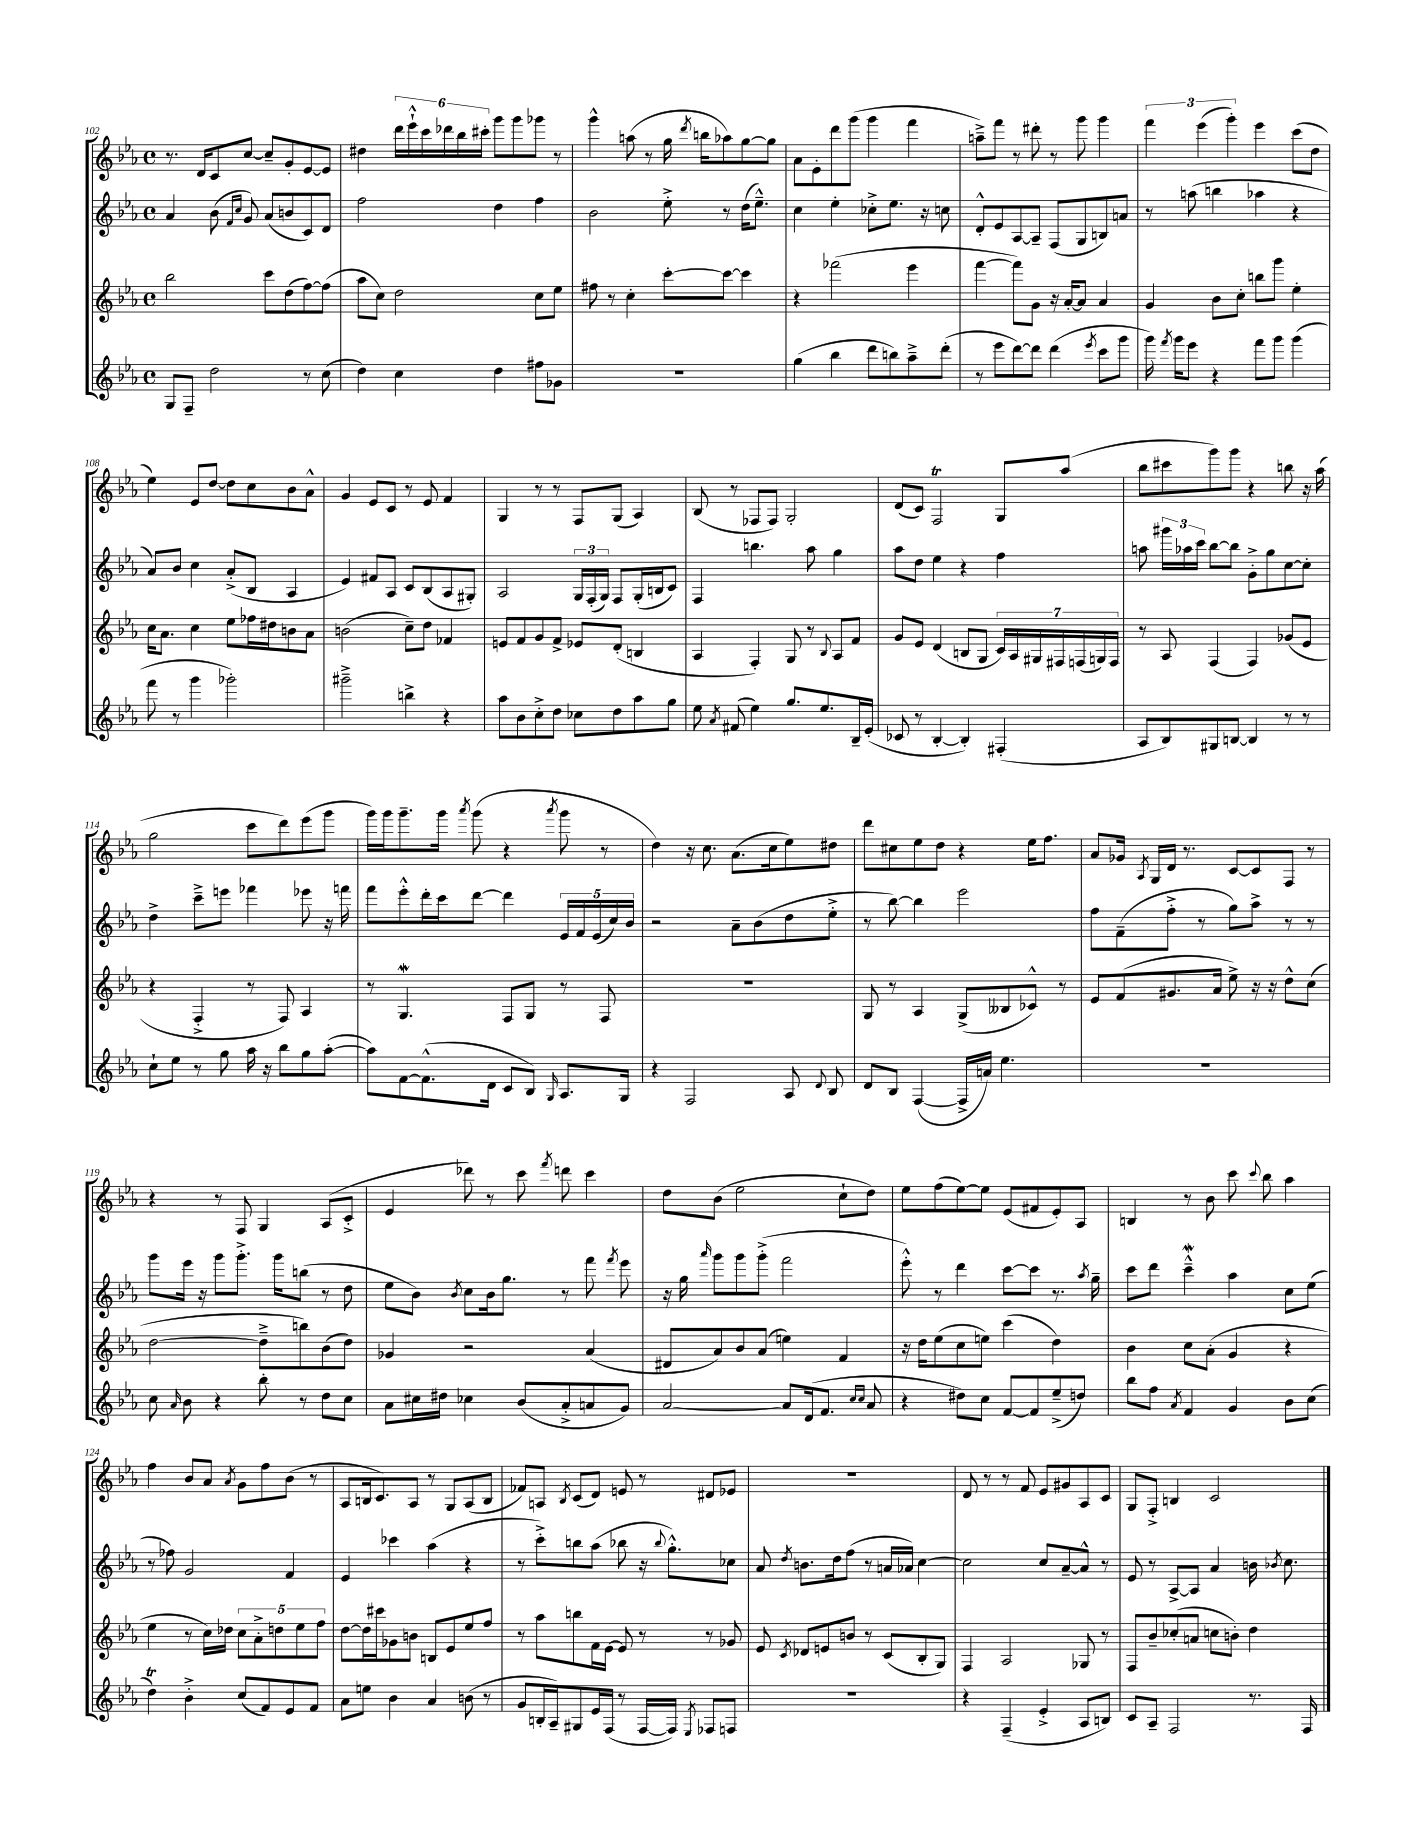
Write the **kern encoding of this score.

**kern	**kern	**kern	**kern
*part4	*part3	*part2	*part1
*staff4	*staff3	*staff2	*staff1
*clefG2	*clefG2	*clefG2	*clefG2
*k[b-e-a-]	*k[b-e-a-]	*k[b-e-a-]	*k[b-e-a-]
*M4/4	*M4/4	*M4/4	*M4/4
*met(c)	*met(c)	*met(c)	*met(c)
=102	=102	=102	=102
8G/L	2bb-\	4a-/	8.r
8F~/J	.	.	.
.	.	.	16d/KL
2dd\	.	(8b-\	8c/
.	.	16qqf/LL	.
.	.	16qqcc/JJ	.
.	.	8g/)	[8cc/J
.	8ccc\L	(8a-/L	8cc~/L]
.	(8dd\	8bn/	8g'/
8r	[8ff\)	8c/)	[8e-/
(8cc\	(8ff\J]	8d/J	8e-/J]
=103	=103	=103	=103
4dd\)	8aa-\L	2ff\	4dd#X\
.	8cc\J)	.	.
4cc\	2dd\	.	24ddd\LL
.	.	.	24eee-`^^\
.	.	.	24ccc\
.	.	.	24ddd-X\
.	.	.	24bb-\
.	.	.	24ccc#X'\JJ
4dd\	.	4dd\	8ggg\L
.	.	.	8ggg\
8ff#X\L	8cc\L	4ff\	8ggg-X\J
8g-X\J	8ee-\J	.	8r
=104	=104	=104	=104
1r	8ff#X\	2b-\	4ggg^^\
.	8r	.	.
.	4cc'\	.	(8aan\
.	.	.	8r
.	[8ccc'\L	8ee-'^\	16gg\
.	.	.	8qddd/
.	.	.	16bbn\KL
.	8ccc\J_	8r	8aa-X\)
.	4ccc\]	(16dd\KL	[8gg\
.	.	8.ee-~^^\J)	.
.	.	.	8gg\J]
=105	=105	=105	=105
(4gg\	4r	4cc\	8a-\L
.	.	.	8e-'\
4bb-\	(2fff-X\	4ee-'\	8ddd\
.	.	.	(8ggg\J
8ddd\L	.	8cc-X'^\L	4ggg\
8bbn\)	.	8.ee-\J	.
8aa-~^\	4eee-\	.	4fff\
.	.	16r	.
(8ddd'\J	.	8ccn\	.
=106	=106	=106	=106
8r	[4fff\	8d'^^/L	8aan~^\L)
8eee-\L	.	8e-/	8fff\J
[8ddd\)	8fff\L])	[8A-/	8r
8ddd\J]	8g\J	8A-~/J]	8ddd#X'\
(4ddd\	16r	(8F/L	8r
.	[16a-'/KL	.	.
.	8a-/J]	8G/	8ggg\
8qeee-/	.	.	.
8ccc\L	4a-/	8Bn/)	4ggg\
8ggg\J	.	8an/J	.
=107	=107	=107	=107
16ggg\)	4g/	8r	6fff\
8qfff/	.	.	.
16ggg\KL	.	.	.
8eee-\J	.	(8aan\	.
.	.	.	(6eee-\
4r	8b-\L	4bbn\	.
.	.	.	6ggg'\)
.	8cc'\J	.	.
8fff\L	8bbn\L	4aa-X\	4eee-\
8ggg\J	8ggg\J	.	.
(4ggg\	4ee-'\	4r	(8ccc\L
.	.	.	8dd\J
!!LO:LB:g=z
=108	=108	=108	=108
8fff\	16cc\KL	8a-/L)	4ee-\)
.	8.a-\J	.	.
8r	.	8b-/J	.
4ggg\	4cc\	4cc\	8e-/L
.	.	.	[8dd/J
2ggg-X'\)	8ee-\L	(8a-'^/L	8dd\L]
.	16ff-X\L	8B-/J	8cc\
.	16dd#X\J	.	.
.	8bn\	4A-/	8b-\
.	8a-\J	.	8a-^^\J
=109	=109	=109	=109
2ggg#X~^\	(2bn\	4e-/)	4g/
.	.	8f#X/L	8e-/L
.	.	8A-/J	8c/J
4bbn^\	8cc~\L)	8c/L	8r
.	8dd\J	(8B-/	8e-/
4r	4f-X/	8A-/	4f/
.	.	8G#X'/J)	.
=110	=110	=110	=110
8aa-\L	8en/L	2A-/	4G/
8b-\	8f/	.	.
8cc'^\	8g/	.	8r
8dd\J	8f^/J	.	8r
8cc-X\L	8e-X/L	24G/LL	8F/L
.	.	(24F'/	.
.	.	24G/JJ)	.
8dd\	(8d'/J	8F/L	(8G/J
8aa-\	4Bn/	(16G'/L	4A-/)
.	.	16Bn/J	.
8gg\J	.	8c/J)	.
=111	=111	=111	=111
8ee-\	4A-/	4F/	(8B-/
8qa-/	.	.	.
(8f#X/	.	.	8r
4ee-\)	4F'/)	4.bbn\	8F-X/L
.	.	.	8F-/J)
8.gg/L	8G/	.	2G'/
.	8r	8aa-\	.
8.ee-/	.	.	.
.	8qqB-/	.	.
.	8A-/L	4gg\	.
16B-~/L	8f/J	.	.
(16e-'/JJ	.	.	.
=112	=112	=112	=112
8c-X/	8g/L	8aa-\L	(8d/L
8r	8e-/J	8dd\J	8c/J)
[4B-'/	(4d/	4ee-\	2FT/
4B-'/])	8Bn/L	4r	.
.	8G/J	.	.
(4F#X'/	28c/LL)	4ff\	8G/L
.	28A-/	.	.
.	28G#X/	.	.
.	28F#X/	.	.
.	.	.	(8aa-/J
.	(28Fn/	.	.
.	28Gn/)	.	.
.	28F/JJ	.	.
=113	=113	=113	=113
8A-/L	8r	8aan\	8bb-\L
8B-/)	8A-/	24ggg#X\LL	8ccc#X\
.	.	24aa-X\	.
.	.	24ccc\JJ	.
8G#X/	(4F/	[8bb-\L	8ggg\)
[8Bn/J	.	8bb-\J]	8ggg\J
4B/]	4F/)	8g'^\L	4r
.	.	8gg\	.
8r	(8g-X/L	[8cc\	8bbn\
8r	8e-/J	8cc'\J]	16r
.	.	.	(16aa-\
!!LO:LB:g=z
=114	=114	=114	=114
8cc`\L	4r	4dd^\	2gg\
8ee-\J	.	.	.
8r	4F'^/	8ccc~^\L	.
8gg\	.	8eeen\J	.
16aa-\	8r	4fff-X\	8ccc\L
16r	.	.	.
8bb-\L	8F/)	.	8ddd\)
8gg\	4A-/	8eee-X\	(8eee-\
([8aa-'\J	.	16r	8ggg\J
.	.	16fffn\	.
=115	=115	=115	=115
8aa-\L])	8r	8fff\L	16ggg\LL)
.	.	.	16ggg\J
[8f\	4.GW/	8eee-'^^\	8.ggg~\
(8.f^^\]	.	16ddd'\L	.
.	.	16ccc\J	16ggg\Jk
.	.	.	8qaaa-/
.	.	[8ddd\J	(8ggg\
16d\Jk	.	.	.
8c/L	8F/L	4ddd\]	4r
8B-/J)	8G/J	.	.
16qqG/	.	.	8qaaa-/
8.A-/L	8r	20e-/LL	8ggg\
.	.	20f/	.
.	.	(20e-/	.
.	8F/	.	8r
.	.	20cc/)	.
16G/Jk	.	.	.
.	.	20b-/JJ	.
=116	=116	=116	=116
4r	1r	2r	4dd\)
2F/	.	.	16r
.	.	.	8.cc\
.	.	8a-~\L	(8.a-\L
.	.	(8b-\	.
.	.	.	16cc\k
8A-/	.	8dd\	8ee-\)
8qqd/	.	.	.
8B-/	.	8ee-'^\J	8dd#X\J
=117	=117	=117	=117
8d/L	8G/	8r	8ddd\L
8B-/J	8r	[8bb-\)	8cc#X\
([4F/	4A-/	4bb-\]	8ee-\
.	.	.	8dd\J
16F^/LL]	(8G^/L	2eee-\	4r
16an/JJ)	.	.	.
4.ee-\	8B--X/	.	.
.	8c-X^^/J)	.	16ee-\KL
.	.	.	8.ff\J
.	8r	.	.
=118	=118	=118	=118
1r	8e-/L	8ff\L	8a-/L
.	(8f/	(8f~\	16g-X/Jk
.	.	.	8qA-/
.	.	.	16G/LL
.	8.g#X/	8ff'^\J	16d/JJ
.	.	.	8.r
.	.	8r	.
.	16a-/Jk	.	.
.	8ee-^\)	8gg\L)	[8c/L
.	16r	8aa-^\J	8c/]
.	16r	.	.
.	8dd^^\L	8r	8F/J
.	(8cc\J	8r	8r
!!LO:LB:g=z
=119	=119	=119	=119
8cc\	[2dd\	8ggg\L	4r
16qqa-/	.	.	.
8b-\	.	16eee-\Jk	.
.	.	16r	.
4r	.	8ggg\L	8r
.	.	8.ggg'^\J	8F/
8bb-'\	8dd~^\L]	.	4G/
.	.	16ggg\KL	.
8r	8bbn\)	(8bbn\J	.
8dd\L	(8b-\	8r	(8A-/L
8cc\J	8dd\J)	8dd\	8c'^/J
=120	=120	=120	=120
8a-\L	4g-X/	8ee-\L	4e-/
16cc#X\L	.	8b-\J)	.
16dd#X\JJ	.	.	.
.	.	8qb-/	.
4cc-X\	2r	8cc\L	8ddd-X\)
.	.	16b-\k	8r
.	.	8.gg\J	.
(8b-/L	.	.	8ccc\
.	.	.	8qfff/
8a-'^/	.	8r	8dddn\
8an/	(4a-/	8fff\	4ccc\
.	.	8qfff/	.
8g/J)	.	8eee-\	.
=121	=121	=121	=121
[2a-/	8d#X/L	16r	8dd\L
.	.	16gg\	.
.	.	16qqaaa-/	.
.	8a-/)	8ggg\L	(8b-\J
.	8b-/	8ggg\	2ee-\
.	(8a-/J	(8ggg'^\J	.
8a-/L]	4een\)	2fff\	.
(16d/k	.	.	.
8.f/J	.	.	.
.	4f/	.	8cc`\L
16qqcc/LL	.	.	.
16qqcc/JJ	.	.	.
8a-/	.	.	8dd\J)
=122	=122	=122	=122
4r	16r	8eee-'^^\)	8ee-\L
.	16dd\KL	.	.
.	(8ee-\	8r	(8ff\
8dd#X\L)	8cc\	4ddd\	[8ee-\)
8cc\J	8een\J)	.	8ee-\J]
[8f/L	(4ccc\	[8ccc\L	(8e-/L
8f/]	.	8ccc\J]	8f#X/
(8ee-~^/	4dd\)	8.r	8e-'/)
8ddn/J)	.	.	8A-/J
.	.	8qaa-/	.
.	.	16gg~\	.
=123	=123	=123	=123
8bb-\L	4b-\	8ccc\L	4Bn/
8ff\J	.	8ddd\J	.
8qa-/	.	.	.
4f/	8cc\L	4cccW~^^\	8r
.	(8a-'\J	.	8b-\
4g/	4g/	4aa-\	8ccc\
.	.	.	8qqccc/
.	.	.	8bb-\
8b-\L	4r	8cc\L	4aa-\
(8cc\J	.	(8ee-\J	.
!!LO:LB:g=z
=124	=124	=124	=124
4ddt\)	4ee-\	8r	4ff\
.	.	8ff-X\)	.
4b-'^\	8r	2g/	8b-/L
.	16cc\LL)	.	8a-/J
.	16dd-X\JJ	.	.
.	.	.	8qa-/
(8cc/L	10cc\L	.	8g\L
.	10a-'^\	.	.
8f/)	.	.	8ff\
.	10ddn\	.	.
8e-/	.	4f/	(8b-\J
.	10ee-\	.	.
8f/J	.	.	8r
.	10ff\J	.	.
=125	=125	=125	=125
8a-\L	[8dd\L	4e-/	8A-/L
8een\J	16dd\L]	.	16Bn/k
.	16ccc#X\J	.	8.c/)
4b-\	8g-X\	4ccc-X\	.
.	8bn\J	.	8A-/J
4a-/	8Bn/L	(4aa-\	8r
.	8e-/	.	8G/L
(8bn\	8ee-/	4r	(8A-/
8r	8ff/J	.	8B/J
=126	=126	=126	=126
8g/L	8r	8r	8f-X/L)
16Bn'/L	8aa-\L	8ccc'^\L)	8An/J
16A-~/J)	.	.	.
.	.	.	8qB-/
8G#X/	8bbn\	8bbn\	(8c/L
16e-/L	16f\L	(8aa-\J	8d/J)
(16F/JJ	[16e-\JJ	.	.
8r	8e-/]	8bb-X\	8en/
[16F/LL	8r	16r	8r
.	.	8qqbb-/	.
16F/JJ])	.	8.gg'^^\L)	.
8qE-/	.	.	.
8F-X/L	8r	.	8d#X/L
8Fn/J	8g-X/	8cc-X\J	8e-X/J
=127	=127	=127	=127
1r	8e-/	8a-/	1r
.	8qc/	8qdd/	.
.	8d-X/L	8.bn\L	.
.	8en/	.	.
.	.	16dd\k	.
.	8bn/J	(8ff\J	.
.	8r	8r	.
.	(8c/L	16an/LL	.
.	.	16a-X/JJ)	.
.	8B-'/	[4cc\	.
.	8G/J)	.	.
=128	=128	=128	=128
4r	4F/	2cc\]	8d/
.	.	.	8r
(4F~/	2A-/	.	8r
.	.	.	8f/
4e-'^/	.	8cc/L	8e-/L
.	.	[8a-~/	8g#X/
8A-/L	8G-X/	8a-^^/J]	8A-/
8Bn/J)	8r	8r	8c/J
=129	=129	=129	=129
8c/L	8F/L	8e-/	8G/L
8A-~/J	8b-~/	8r	8F'^/J
2F/	(8cc-X'/	[8A-^/L	4Bn/
.	8an/J	8A-/J]	.
.	8ccn\L	4a-/	2c/
.	8bn'\J)	.	.
8.r	4dd\	16bn\	.
.	.	8qb-X/	.
.	.	8.cc\	.
16F/	.	.	.
==	==	==	==
*-	*-	*-	*-
